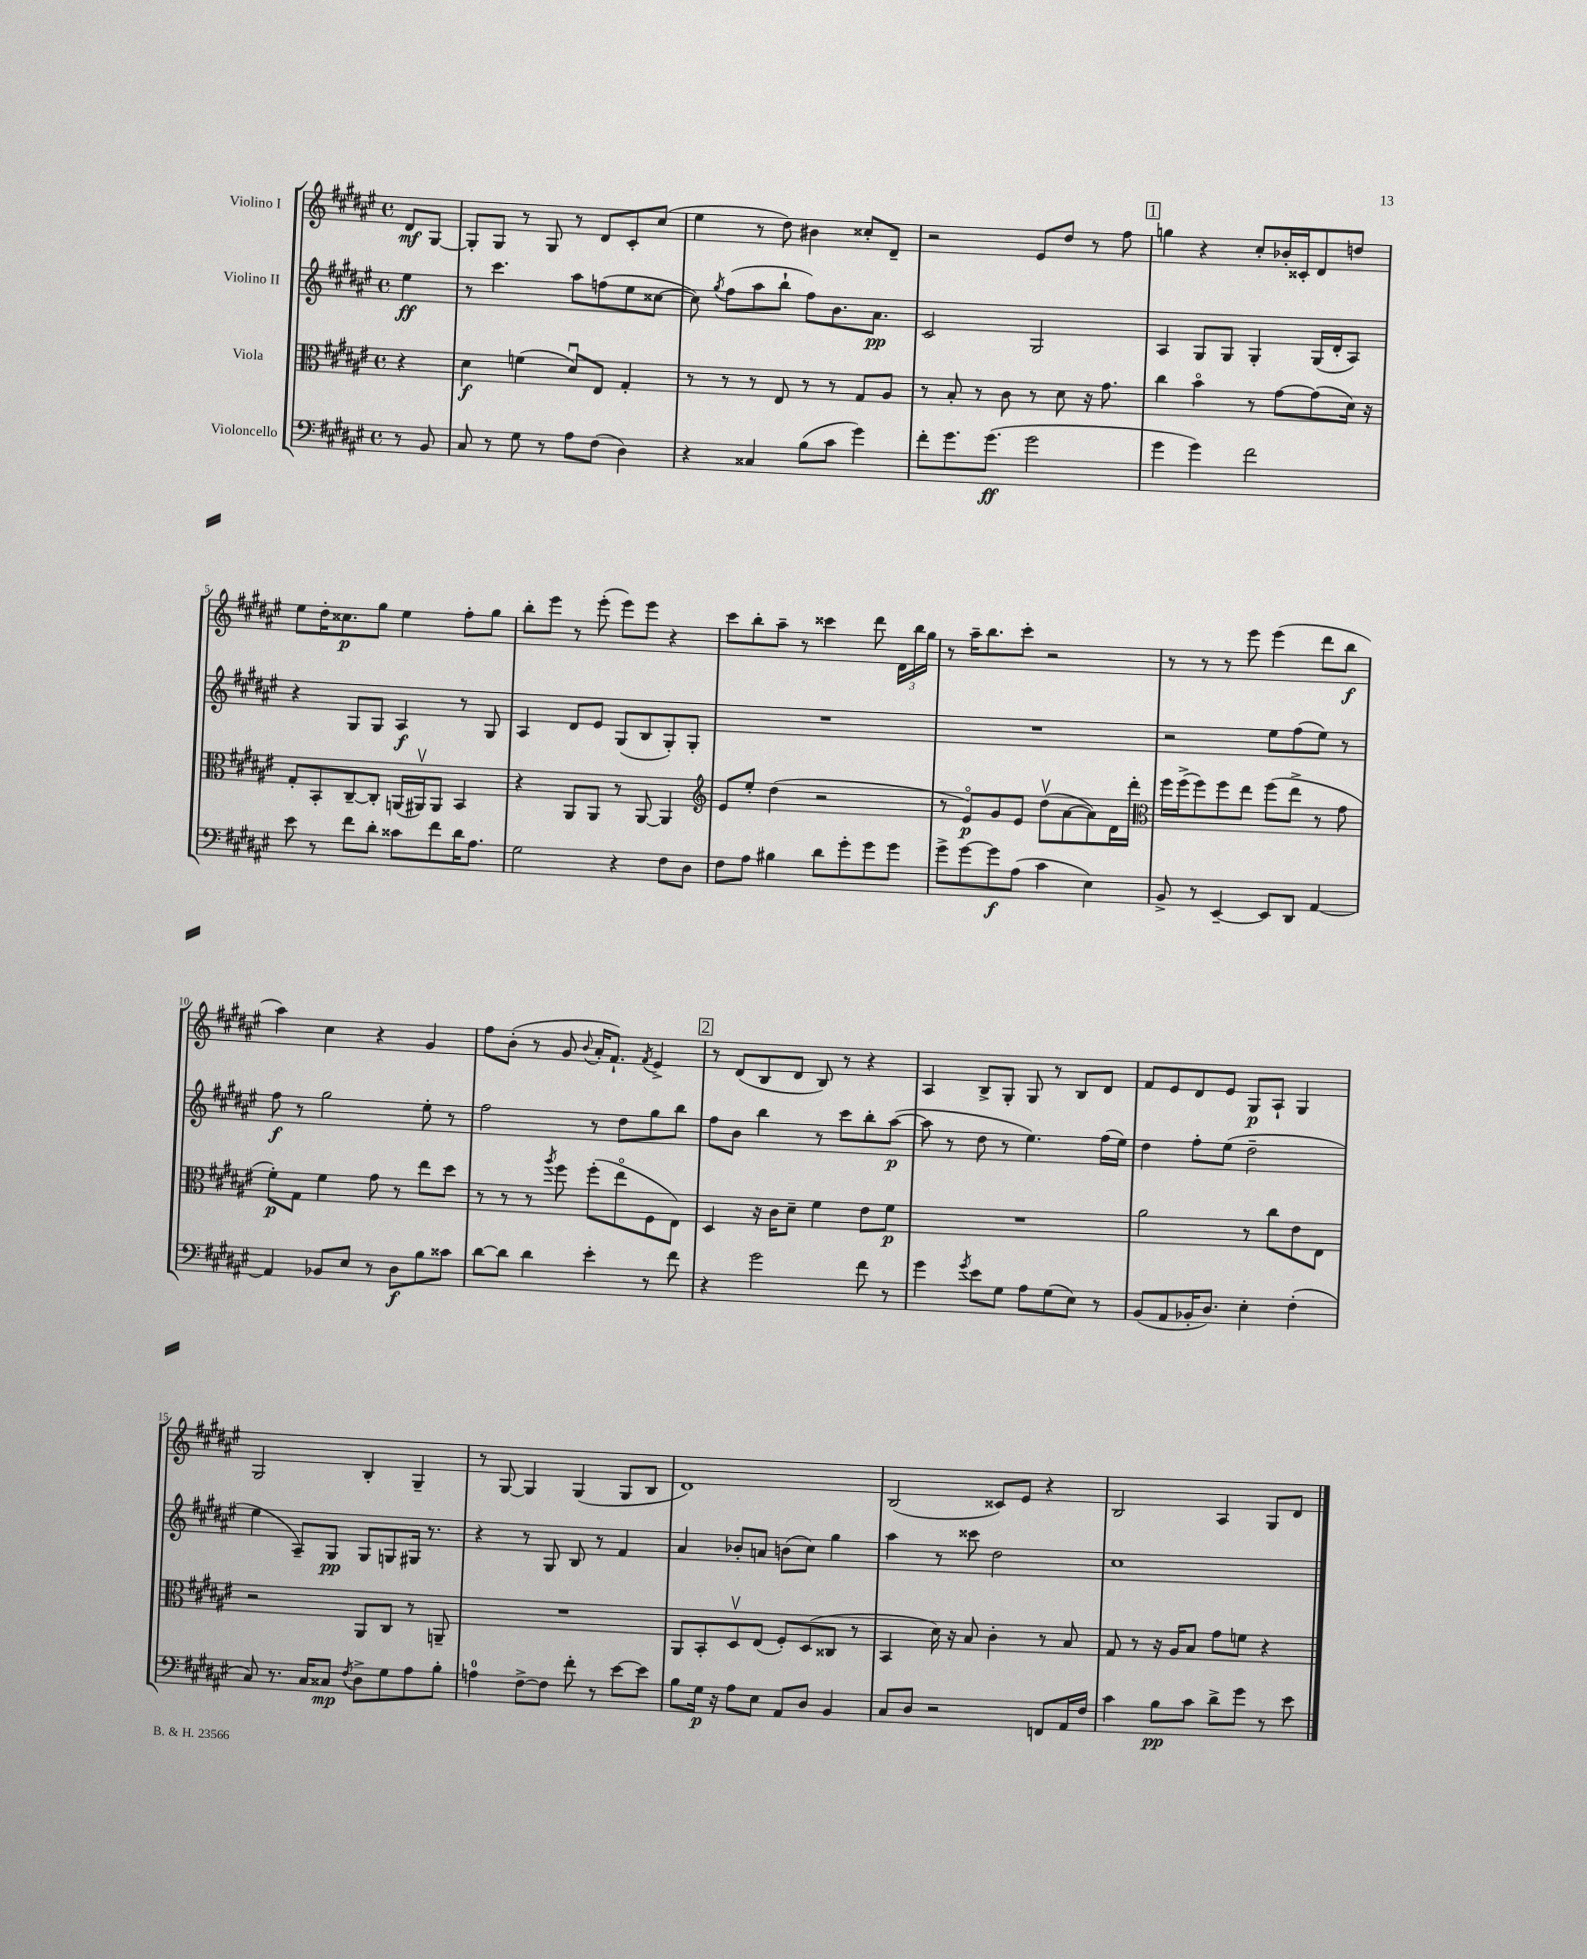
<<
\new StaffGroup <<
\new Staff = "s0" \with { instrumentName = "Violino I" } {
    \clef treble \key fis \major \defaultTimeSignature \time 4/4 \partial 4
    \autoBeamOff dis'8[\mf gis8]~ |
    gis8[-. gis8] r8 gis8 r8 dis'8[ cis'8-. cis''8]( |
    eis''4 r8 dis''8) bis'4 cisis''8[-. dis'8]-- |
    r2 eis'8[ dis''8] r8 fis''8 |
    \mark \markup { \box "1" } g''4 r4 cis''8[-. bes'16-. cisis'16-. dis'8 d''8] |
    eis''8[ dis''16-. cisis''8.\p gis''8] eis''4 fis''8[-. gis''8] |
    b''8[-. eis'''8] r8 eis'''8-.( eis'''8[) eis'''8] r4 |
    cis'''8[ b''8-. ais''8]-- r8 cisis'''4 dis'''8 \tuplet 3/2 { dis'16[ b''16 gis''16] } |
    r8 ais''16[-- b''8. cis'''8]-. r2 |
    r8 r8 r8 eis'''8 eis'''4( dis'''8[ b''8]\f |
    ais''4) cis''4 r4 gis'4 |
    fis''8[ b'8]-.( r8 gis'8 \appoggiatura { b'8 } ais'16[-. fis'8.]-!) \acciaccatura { fis'8 } eis'4-> |
    \mark \markup { \box "2" } r8 dis'8[( b8 dis'8] b8) r8 r4 |
    ais4 b8[-> gis8]-. gis8 r8 b8[ dis'8] |
    fis'8[ eis'8 dis'8 eis'8] gis8[\p ais8]-! gis4 |
    gis2 b4-. gis4-- |
    r8 gis8~ gis4 gis4( gis8[ b8] |
    dis'1) |
    b2( cisis'8[) eis'8] r4 |
    b2 ais4 gis8[ dis'8] \bar "|." |
}
\new Staff = "s1" \with { instrumentName = "Violino II" } {
    \clef treble \key fis \major \defaultTimeSignature \time 4/4 \partial 4
    \autoBeamOff eis''4\ff |
    r8 cis'''4. ais''8[ f''8( eis''8 cisis''8]~ |
    cisis''8) \acciaccatura { gis''8 } fis''8[( ais''8 b''8]-! fis''8[) b'8. ais'8.]\pp |
    cis'2 gis2 |
    \mark \markup { \box "1" } ais4 gis8[ gis8] gis4-. gis16[( dis'16-. ais8]) |
    r4 gis8[ gis8] ais4\f r8 gis8 |
    ais4 dis'8[ eis'8] gis8[( b8 gis8-.) gis8]-. |
    R1 |
    R1 |
    r2 eis''8[ fis''8( eis''8]) r8 |
    fis''8\f r8 gis''2 eis''8-. r8 |
    fis''2 r8 dis''8[ gis''8 b''8] |
    \mark \markup { \box "2" } fis''8[ b'8] b''4 r8 cis'''8[ b''8-. ais''8]~\p( |
    ais''8 r8 dis''8 r8 eis''4.) fis''16[( eis''16]) |
    dis''4 fis''8[-. eis''8]( dis''2-- |
    eis''4 ais8[--) gis8]\pp gis8[ g8 gis16] r8. |
    r4 r8 gis8 b8 r8 fis'4 |
    ais'4 bes'8[-. a'8] b'8[( cis''8]) gis''4 |
    ais''4 r8 cisis'''8 dis''2 |
    cis''1 \bar "|." |
}
\new Staff = "s2" \with { instrumentName = "Viola" } {
    \clef alto \key fis \major \defaultTimeSignature \time 4/4 \partial 4
    \autoBeamOff r4 |
    dis'4\f f'4( dis'8[\downbow) eis8] gis4-. |
    r8 r8 r8 eis8 r8 r8 gis8[ ais8] |
    r8 b8-. r8 cis'8 r8 dis'8 r16 gis'8. |
    \mark \markup { \box "1" } cis''4 b'4\flageolet r8 gis'8[~ gis'8( dis'16]) r16 |
    gis8[-. b,8-. cis8~-- cis8]-. a,16[( ais,16\upbow) ais,8] b,4 |
    r4 ais,8[ ais,8] r8 ais,8~ ais,4 |
    \clef treble eis'8[ eis''8]-. dis''4( r2 |
    r8 eis'8[\flageolet\p) gis'8 eis'8] dis''8[\upbow( ais'8~ ais'8) dis'16 dis'''16]-. |
    \clef alto fis''16[ fis''16->( fis''8) fis''8 eis''8] fis''8[( eis''8]-> r8 gis'8 |
    fis'8[-.\p) gis8] fis'4 gis'8 r8 eis''8[ dis''8] |
    r8 r8 r8 \acciaccatura { ais''8 } fis''8 fis''8[-.( eis''8\flageolet fis8 eis8]) |
    \mark \markup { \box "2" } dis4 r16 cis'16[ dis'8]-- fis'4 eis'8[ fis'8]\p |
    R1 |
    ais'2 r8 cis''8[ eis'8 eis8] |
    r2 ais,8[ cis8] r8 a,8-- |
    R1 |
    ais,8[ b,8-. dis8\upbow eis8]( fis8[-.) dis8( cisis8] r8 |
    b,4 dis'16) r16 b8 cis'4-. r8 b8 |
    gis8 r8 r16 ais16[ b8] gis'8[ f'8] r4 \bar "|." |
}
\new Staff = "s3" \with { instrumentName = "Violoncello" } {
    \clef bass \key fis \major \defaultTimeSignature \time 4/4 \partial 4
    \autoBeamOff r8 b,8 |
    cis8 r8 gis8 r8 ais8[ fis8]( dis4) |
    r4 cisis4 b8[( cis'8] gis'4) |
    fis'8[-. gis'8. gis'8.]\ff( gis'2 |
    \mark \markup { \box "1" } gis'4 gis'4) fis'2 |
    eis'8 r8 fis'8[ dis'8]-. cisis'8[ fis'8 dis'16 ais8.] |
    gis2 r4 fis8[ dis8] |
    fis8[ ais8] bis4 dis'8[ gis'8-. gis'8 gis'8] |
    gis'8[-> gis'8~ gis'8\f ais8]( cis'4 eis4) |
    b,8-> r8 eis,4~-- eis,8[ dis,8] ais,4~ |
    ais,4 bes,8[ eis8] r8 dis8[\f b8 cisis'8] |
    dis'8[~ dis'8] dis'4 eis'4-. r8 fis'8 |
    \mark \markup { \box "2" } r4 gis'2 fis'8 r8 |
    gis'4 \acciaccatura { gis'8 } eis'8[ gis8] ais8[ gis8( eis8]) r8 |
    b,8[( ais,8 bes,16-. dis8.]) eis4-. fis4-.( |
    cis8) r8. cis16[ cisis8]\mp \acciaccatura { fis8 } dis8[-> gis8 ais8 b8]-. |
    a4-0 fis8[~-> fis8] fis'8-. r8 eis'8[~ eis'8] |
    b8[ gis16]\p r16 ais8[ eis8] ais,8[ dis8] b,4 |
    cis8[ dis8] r2 f,8[ ais,16 fis16] |
    cis'4 b8[\pp cis'8] dis'8[-> gis'8] r8 eis'8 \bar "|." |
}
>>
>>
